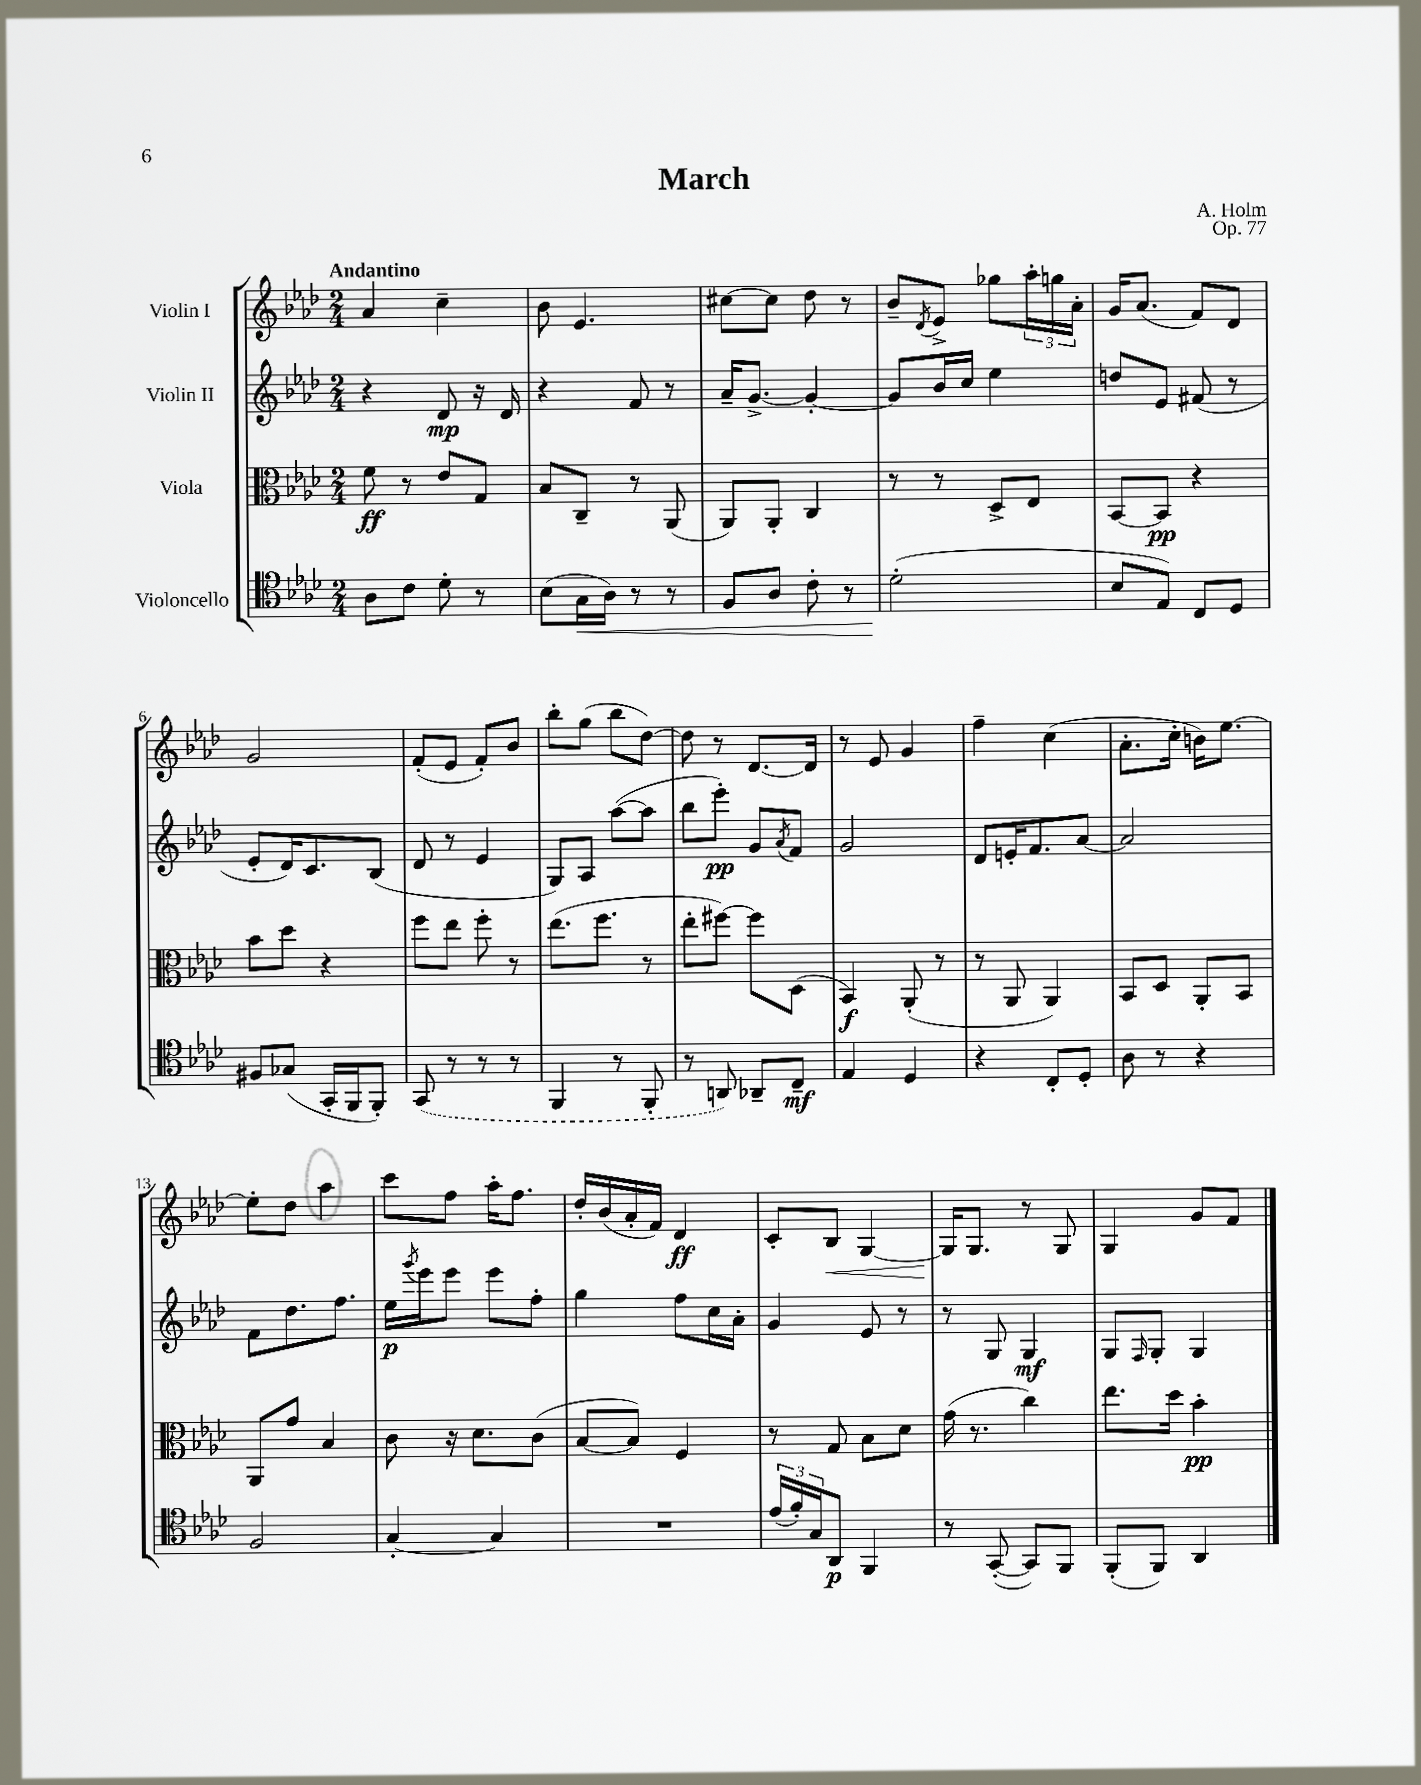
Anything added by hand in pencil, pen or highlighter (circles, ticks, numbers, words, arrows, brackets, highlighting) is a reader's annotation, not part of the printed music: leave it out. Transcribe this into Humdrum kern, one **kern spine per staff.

**kern	**kern	**kern	**kern
*staff4	*staff3	*staff2	*staff1
*clefC4	*clefC3	*clefG2	*clefG2
*k[b-e-a-d-]	*k[b-e-a-d-]	*k[b-e-a-d-]	*k[b-e-a-d-]
*M2/4	*M2/4	*M2/4	*M2/4
8A-\L	8f\	4r	4a-/
8c\J	8r	.	.
8d-'\	8e-/L	8d-/	4cc~\
8r	8G/J	16r	.
.	.	16d-/	.
=	=	=	=
(8B-\L	8B-/L	4r	8b-\
16G\L	8C~/J	.	4.e-/
16A-\JJ)	.	.	.
8r	8r	8f/	.
8r	(8AA-/	8r	.
=	=	=	=
8F/L	8AA-/L)	16a-~/LK	[8cc#\L
.	.	[8.g^/J	.
8A-/J	8AA-'/J	.	8cc#\]J
8c'\	4C/	4g'/_	8dd-\
8r	.	.	8r
=	=	=	=
(2d-'\	8r	8g/]L	8b-~/L
.	.	.	8qd-/
.	8r	16b-/L	8e-^/J
.	.	16cc/JJ	.
.	8D-^/L	4ee-\	8gg-\L
.	8E-/J	.	24aa-'\L
.	.	.	24gg\
.	.	.	24a-'\JJ
=	=	=	=
8B-/L	[8BB-/L	8dd/L	16g/LK
.	.	.	(8.a-/J
8E-/J)	8BB-/]J	8e-/J	.
8C/L	4r	(8f#/	8f/L)
8D-/J	.	8r	8d-/J
=	=	=	=
8F#/L	8b-\L	8e-'/L	2g/
(8G-/J	8dd-\J	16d-/K)	.
.	.	8.c/	.
16GG'/LL	4r	.	.
16FF/J	.	.	.
8FF'/J)	.	(8B-/J	.
=	=	=	=
(8GG/	8ff\L	8d-/	(8f'/L
8r	8ee-\J	8r	8e-/J
8r	8ff'\	4e-/	8f'/L)
8r	8r	.	8b-/J
=	=	=	=
4FF/	(8.ee-\L	8G/L)	8bb-'\L
.	.	8A-/J	(8gg\J
.	8.ff\J	.	.
8r	.	([8aa-\L	8bb-\L
8FF'/	8r	8aa-\]J	[8dd-\J)
=	=	=	=
8r	8ee-'\L	8bb-\L	8dd-\]
8AA/)	[8ff#\J)	8eee-'\J)	8r
8AA-~/L	8ff#\]L	8g/L	[8.d-/L
.	.	8qa-/	.
8C~/J	(8D-\J	8f/J	.
.	.	.	16d-/]Jk
=	=	=	=
4E-/	4BB-/)	2g/	8r
.	.	.	8e-/
4D-/	(8AA-'/	.	4g/
.	8r	.	.
=	=	=	=
4r	8r	8d-/L	4ff~\
.	8AA-/	16e'/K	.
.	.	8.f/	.
8C'/L	4AA-/)	.	(4cc\
8D-'/J	.	[8a-/J	.
=	=	=	=
8A-\	8BB-/L	2a-/]	8.a-'\L
8r	8D-/J	.	.
.	.	.	16cc'\Jk
4r	8AA-'/L	.	16b\LK)
.	.	.	[8.ee-\J
.	8BB-/J	.	.
=	=	=	=
2F/	8AA-/L	8f\L	8ee-'\]L
.	8g/J	8.dd-\	8dd-\J
.	4B-/	.	4aa-\
.	.	8.ff\J	.
=	=	=	=
[4G'/	8c\	16ee-\LL	8ccc\L
.	.	8qggg/	.
.	.	16eee-\J	.
.	16r	8eee-\J	8ff\J
.	8.d-\L	.	.
4G/]	.	8eee-\L	16aa-'\LK
.	.	.	8.ff\J
.	(8c\J	8ff'\J	.
=	=	=	=
2r	[8B-/L	4gg\	16dd-'/LL
.	.	.	(16b-/
.	8B-/]J)	.	16a-'/
.	.	.	16f/JJ)
.	4F/	8ff\L	4d-/
.	.	16cc\L	.
.	.	16a-'\JJ	.
=	=	=	=
(24e-/LL	8r	4g/	8c'/L
24f'/)	.	.	.
24G/J	.	.	.
8AA-/J	8G/	.	8B-/J
4FF/	8B-\L	8e-/	[4G/
.	8d-\J	8r	.
=	=	=	=
8r	(16g\	8r	16G/]LK
.	8.r	.	8.G/J
([8GG'/	.	8G/	.
8GG/]L)	4cc\)	4G/	8r
8FF/J	.	.	8G/
=	=	=	=
(8FF'/L	8.ee-\L	8G/L	4G/
.	.	16qqF/	.
8FF/J)	.	8G'/J	.
.	16dd-\Jk	.	.
4AA-/	4b-'\	4G/	8g/L
.	.	.	8f/J
==	==	==	==
*-	*-	*-	*-
